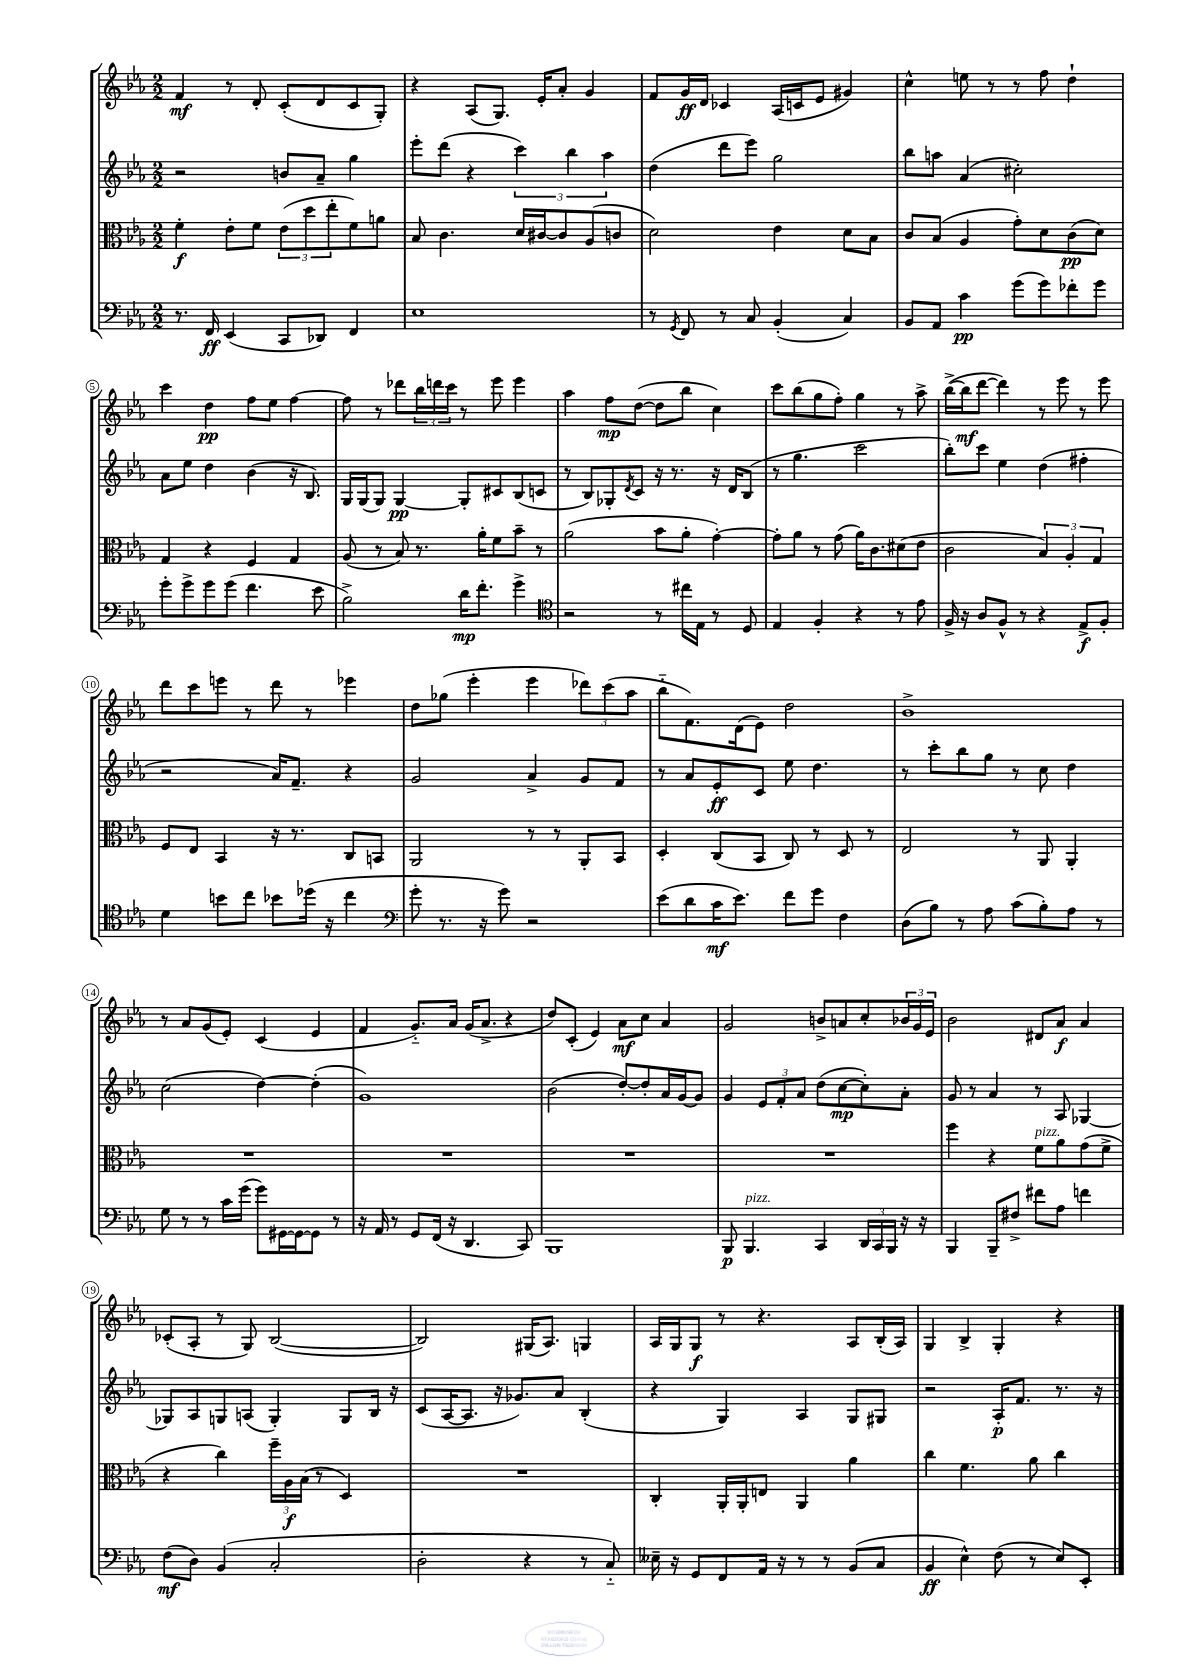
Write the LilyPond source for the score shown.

<<
\new StaffGroup <<
\new Staff = "s0" {
    \clef treble \key ees \major \numericTimeSignature \time 2/2
    f'4\mf r8 d'8-. c'8-.( d'8 c'8 g8-.) |
    r4 aes8( g8.) ees'16-. aes'8-. g'4 |
    f'8 g'16\ff d'16 ces'4 aes16( c'16 ees'8 gis'4) |
    c''4-^ e''8 r8 r8 f''8 d''4-! |
    c'''4 d''4\pp f''8 ees''8 f''4~ |
    f''8 r8 des'''8 \tuplet 3/2 { bes''16 d'''16 c'''16 } r8 ees'''8 ees'''4 |
    aes''4 f''8\mp d''8~( d''8 bes''8 c''4) |
    c'''8 bes''8( g''8 f''8-.) g''4 r8 aes''8-> |
    bes''16~->( bes''16\mf d'''8~ d'''4) r8 ees'''8 r8 ees'''8 |
    d'''8 c'''8 e'''8 r8 d'''8 r8 ees'''4 |
    d''8 ges''8( ees'''4-. ees'''4 \tuplet 3/2 { des'''8) c'''8( aes''8 } |
    bes''8-_ f'8.) d'16( ees'8) d''2 |
    bes'1-> |
    r8 aes'8 g'8( ees'8-.) c'4( ees'4 |
    f'4 g'8.-_) aes'16 g'16( aes'8.-> r4 |
    d''8) c'8-.( ees'4) aes'8\mf c''8 aes'4 |
    g'2 b'8-> a'8 c''8-. \tuplet 3/2 { bes'16 g'16 ees'16 } |
    bes'2 dis'8 aes'8\f aes'4 |
    ces'8-.( aes8-. r8 g8) bes2~( |
    bes2) gis16( aes8.) g4 |
    aes16 g16 g8\f r8 r4. aes8 bes16-.( aes16) |
    g4 bes4-> g4-. r4 \bar "|." |
}
\new Staff = "s1" {
    \clef treble \key ees \major \numericTimeSignature \time 2/2
    r2 b'8 aes'8-- g''4 |
    ees'''8-. d'''8( r4 \tuplet 3/2 { c'''4) bes''4 aes''4 } |
    d''4( d'''8 ees'''8) g''2 |
    bes''8 a''8 aes'4( cis''2-.) |
    aes'8 ees''8 d''4 bes'4( r16 bes8.) |
    g16 g16( g8) g4~\pp g8-. cis'8 bes8( c'8 |
    r8 bes8) ges8-. \acciaccatura { d'8 } c'8 r16 r8. r16 d'16 bes8( |
    r8 g''4. c'''2 |
    bes''8-.) c'''8 ees''4 d''4( fis''4-. |
    r2 aes'16) f'8.-- r4 |
    g'2 aes'4-> g'8 f'8 |
    r8 aes'8 ees'8-.\ff c'8 ees''8 d''4. |
    r8 c'''8-. bes''8 g''8 r8 c''8 d''4 |
    c''2( d''4~) d''4-.( |
    g'1) |
    bes'2( d''8~-.) d''8-. aes'16 g'16~ g'8 |
    g'4 \tuplet 3/2 { ees'8 f'8-. aes'8 } d''8( c''8~\mp c''8-.) aes'8-. |
    g'8 r8 aes'4 r8 aes8 ges4~ |
    ges8 aes8 g8 a8( g4-.) g8 bes16 r16 |
    c'8( aes16~ aes8. r16 ges'8.) aes'8 bes4-.( |
    r4 g4) aes4 g8 gis8 |
    r2 aes16-.\p f'8. r8. r16 \bar "|." |
}
\new Staff = "s2" {
    \clef alto \key ees \major \numericTimeSignature \time 2/2
    f'4-.\f ees'8-. f'8 \tuplet 3/2 { ees'8( d''8 ees''8-. } f'8) a'8 |
    bes8 c'4. d'16 cis'16~ cis'8 aes8( c'8 |
    d'2) ees'4 d'8 bes8 |
    c'8 bes8( aes4 g'8-.) d'8 c'8\pp( d'8) |
    g4 r4 f4 g4 |
    aes8( r8 bes8) r8. aes'16-. f'8 bes'8-- r8 |
    aes'2( bes'8 aes'8-. g'4~-.) |
    g'8-. aes'8 r8 g'8( aes'16) c'8. dis'8( ees'8 |
    c'2 \tuplet 3/2 { bes4) aes4-. g4 } |
    f8 ees8 bes,4 r16 r8. c8 b,8 |
    aes,2 r8 r8 aes,8-. bes,8 |
    d4-. c8( bes,8 c8) r8 d8 r8 |
    ees2 r8 aes,8 aes,4-. |
    R1 |
    R1 |
    R1 |
    R1 |
    f''4 r4 f'8^\markup { \italic "pizz." } aes'8 g'8( f'8-> |
    r4 c''4) \tuplet 3/2 { f''16-- aes16\f bes16( } r8 d4) |
    R1 |
    c4-. aes,16-. aes,16-. e8 aes,4 aes'4 |
    c''4 f'4. aes'8 c''4 \bar "|." |
}
\new Staff = "s3" {
    \clef bass \key ees \major \numericTimeSignature \time 2/2
    r8. f,16\ff ees,4( c,8 des,8) f,4 |
    ees1 |
    r8 \acciaccatura { g,8 } f,8 r8 c8 bes,4-.( c4) |
    bes,8 aes,8 c'4\pp g'8( g'8) fes'8-. g'8 |
    g'8-. g'8-> g'8 g'8( f'4. ees'8 |
    bes2->) d'16\mp f'8.-. g'4-> |
    \clef tenor r2 r8 cis''16 ees16 r8 d8 |
    ees4 f4-. r4 r8 ees'8 |
    f16-> r16 aes8 f8-^ r8 r4 ees8->\f f8-. |
    d'4 b'8 c''8 bes'8 des''16( r16 c''4 |
    \clef bass g'8-. r8. r16 g'8) r2 |
    ees'8( d'8 c'16\mf ees'8.) f'8 g'8 f4 |
    d8( bes8) r8 aes8 c'8( bes8-.) aes8 r8 |
    g8 r8 r8 c'16 g'16( g'8) gis,16~ gis,16~ gis,8 r8 |
    r16 aes,16 r8 g,8 f,16( r16 d,4. c,8) |
    bes,,1 |
    bes,,8\p bes,,4.^\markup { \italic "pizz." } c,4 \tuplet 3/2 { d,16 c,16 bes,,16 } r16 r16 |
    bes,,4 bes,,8-- fis8-> fis'8 aes8 f'4 |
    f8\mf( d8) bes,4( c2-. |
    d2-. r4 r8 c8-_) |
    eeses16-- r16 g,8 f,8 aes,16 r16 r8 r8 bes,8( c8 |
    bes,4\ff ees4-^) f8( r8 ees8) ees,8-. \bar "|." |
}
>>
>>
\layout { \context { \Score \override BarNumber.stencil = #(make-stencil-circler 0.1 0.3 ly:text-interface::print) } }
